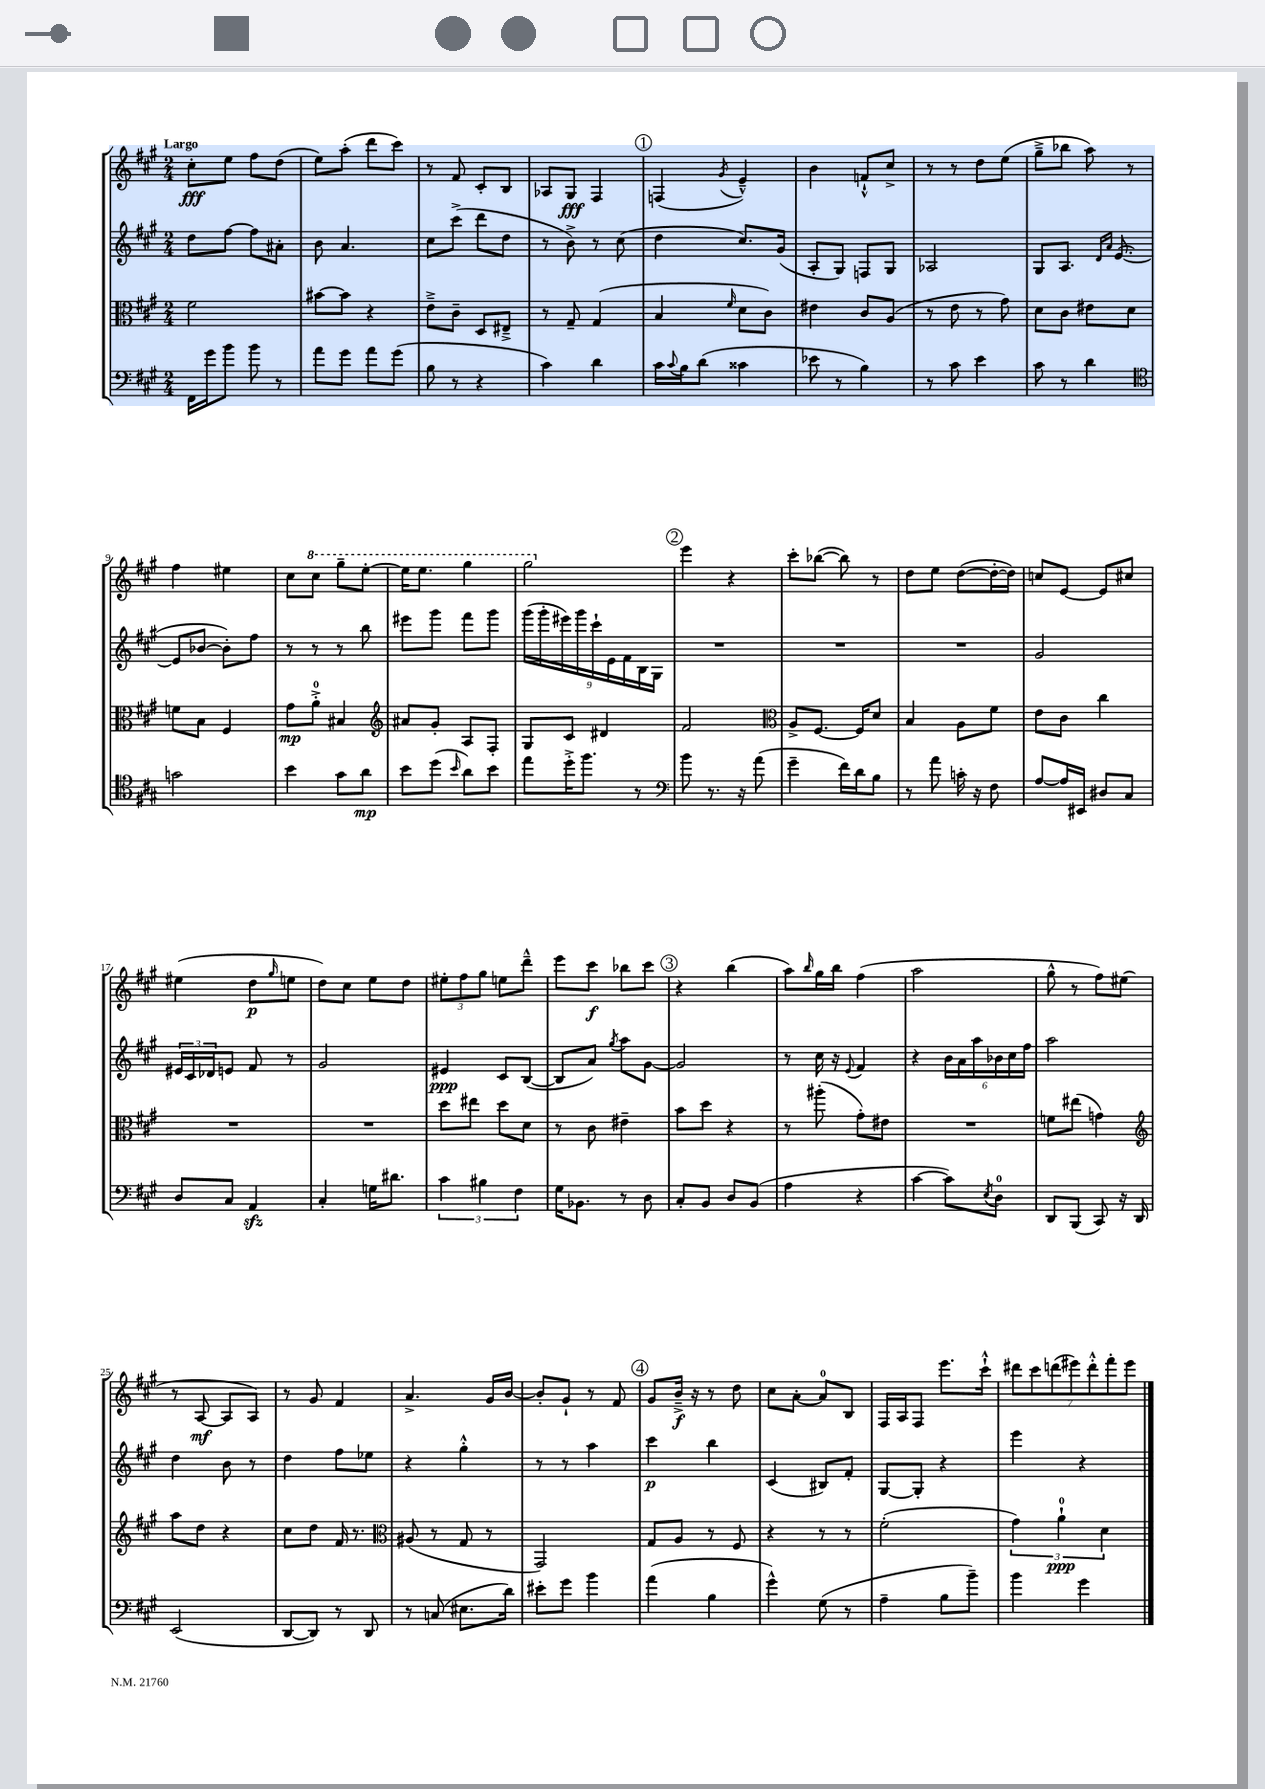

**kern	**kern	**kern	**kern
*staff4	*staff3	*staff2	*staff1
*clefF4	*clefC3	*clefG2	*clefG2
*k[f#c#g#]	*k[f#c#g#]	*k[f#c#g#]	*k[f#c#g#]
*M2/4	*M2/4	*M2/4	*M2/4
16FF#	2f#	8dd	8cc#'
16g#	.	.	.
8b	.	[8ff#	8ee
8b	.	8ff#]	8ff#
8r	.	8a#'	(8dd
=	=	=	=
8a	[8b#	8b	8ee)
8g#	8b#]	4.a	(8aa'
8a	4r	.	8ddd
(8g#	.	.	8ccc#)
=	=	=	=
8B	8e~^	8cc#	8r
8r	8c#~	(8ccc#^	8f#
4r	8D	8ddd	8c#'
.	8E#~^	8dd	8B
=	=	=	=
4c#)	8r	8r	8A-
.	8G#~	8b^)	8G#
4d	(4G#	8r	4F#
.	.	(8cc#	.
=	=	=	=
16c#	4B	4dd	(4F
8qqc#	.	.	.
16B	.	.	.
(8d	.	.	.
.	16qqf#	.	8qg#
4c##	8d	8.cc#)	4e~^^)
.	8c#)	.	.
.	.	(16g#	.
=	=	=	=
8e-	4e#	8A'	4b
8r	.	8G#)	.
4B)	8c#	8F	8f`^^
.	(8A	8G#	8cc#^
=	=	=	=
8r	8r	2A-	8r
8c#	8e	.	8r
4e	8r	.	8dd
.	8g#)	.	(8ee
=	=	=	=
8c#	8d	8G#	8gg#~^
8r	8c#	8.A	8bb-
4d	8e#	.	8aa)
.	.	16qqd	.
.	.	16qqa	.
.	.	([8.e	.
.	8d	.	8r
=	=	=	=
*clefC4	*	*	*
2g	8f	8e]	4ff#
.	8B	[8b-	.
.	4F#	8b-'])	4ee#
.	.	8ff#	.
=	=	=	=
4b	8g#	8r	8cc#
.	8a'^	8r	8ccc#
8g#	4B#	8r	8ggg#~
8a	.	8bb	[8eee'
=	=	=	=
*	*clefG2	*	*
8b	8a#	8eee#	16eee]
.	.	.	8.eee
(8dd	8g#'	8ggg#	.
16qqb	.	.	.
8a)	8A	8fff#	4ggg#
8b	8F#'	8ggg#	.
=	=	=	=
8ee	8G#	(18ggg#	2ggg#
.	.	18ggg#'	.
.	.	18eee#)	.
16dd'^	8c#	.	.
.	.	18ggg#	.
8.ff#	.	.	.
.	.	18ccc#`	.
.	4d#	.	.
.	.	18e	.
.	.	18f#	.
8r	.	.	.
.	.	18B	.
.	.	18G#	.
=	=	=	=
*clefF4	*	*	*
8b	2f#	2r	4eee
8.r	.	.	.
.	.	.	4r
16r	.	.	.
(8a	.	.	.
=	=	=	=
*	*clefC3	*	*
4g#~	8A^	2r	8ccc#'
.	[8.F#	.	([8bb-
16f#)	.	.	8bb-])
16d	16F#]	.	.
8B	8d	.	8r
=	=	=	=
8r	4B	2r	8dd
8a	.	.	8ee
16c'	8A	.	([8dd
16r	.	.	.
8F#	8f#	.	16dd'_
.	.	.	16dd])
=	=	=	=
[8A	8e	2g#	8cc
16A]	8c#	.	[8e
16EE#	.	.	.
8D#	4cc#	.	8e]
8C#	.	.	8cc#
=	=	=	=
8D	2r	24e#	(4ee#
.	.	24c#	.
.	.	24d-	.
8C#	.	8e	.
4AA	.	8f#	8dd
.	.	.	16qqgg#
.	.	8r	8ee
=	=	=	=
4C#'	2r	2g#	8dd)
.	.	.	8cc#
16G	.	.	8ee
8.d#	.	.	.
.	.	.	8dd
=	=	=	=
6c#	8dd	4e#	12ee#'
.	.	.	12ff#
.	8ee#	.	.
6B#	.	.	12gg#
.	8dd	8c#	8ee
6F#	.	.	.
.	8d	([8B	8ddd~^^
=	=	=	=
16G#	8r	8B]	8eee
8.BB-	.	.	.
.	8c#	8a)	8ccc#
.	.	8qgg#	.
8r	4e#~	8aa	8bb-
8D	.	[8g#	8ccc#
=	=	=	=
8C#'	8b	2g#]	4r
8BB	8dd	.	.
8D	4r	.	(4bb
(8BB	.	.	.
=	=	=	=
4A	8r	8r	8aa)
.	.	.	16qqbb
.	(8aa#'	16cc#	16gg#
.	.	16r	16bb
.	.	8qqe	.
4r	8g#')	4f#	(4ff#
.	8e#	.	.
=	=	=	=
[4c#	2r	4r	2aa
8c#])	.	24b	.
.	.	24a	.
.	.	24aa	.
8qE	.	.	.
8D	.	24b-	.
.	.	24cc#	.
.	.	24ff#	.
=	=	=	=
8DD	8f	2aa	8gg#^^
(8BBB	(8ee#	.	8r
8CC#)	4g)	.	8ff#)
16r	.	.	(8ee#
16DD	.	.	.
=	=	=	=
*	*clefG2	*	*
(2EE	8aa	4dd	8r
.	8dd	.	[8A
.	4r	8b	8A]
.	.	8r	8A)
=	=	=	=
[8DD	8cc#	4dd	8r
8DD])	8dd	.	8g#
8r	16f#	8ff#	4f#
.	8.r	.	.
8DD	.	8ee-	.
=	=	=	=
*	*clefC3	*	*
8r	(8A#	4r	4.a^
(8C	8r	.	.
8.E#	8G#	4gg#'^^	.
.	8r	.	16g#
16d)	.	.	[16b
=	=	=	=
8e#'	2GG#)	8r	8b']
8g#	.	8r	8g#`
4b	.	4aa	8r
.	.	.	8f#
=	=	=	=
(4a	8G#	4ccc#	8g#
.	8A	.	16b~^
.	.	.	16r
4B	8r	4bb	8r
.	8F#	.	8dd
=	=	=	=
4g#^^)	4r	(4c#	8cc#
.	.	.	[8a'
(8G#	8r	8B#)	8a]
8r	8r	8f#'	8B
=	=	=	=
4A~	(2f#'	[8G#	16F#
.	.	.	16A
.	.	8G#']	8F#
8B	.	4r	8.eee
8b~)	.	.	.
.	.	.	16ccc#`^^
=	=	=	=
4b	6g#)	4eee	14ddd#
.	.	.	14ccc#
.	.	.	(14ddd
.	6a`	.	.
.	.	.	14eee#)
4g#	.	4r	.
.	.	.	14ddd'^^
.	6d	.	.
.	.	.	14fff#'
.	.	.	14eee#
==	==	==	==
*-	*-	*-	*-
